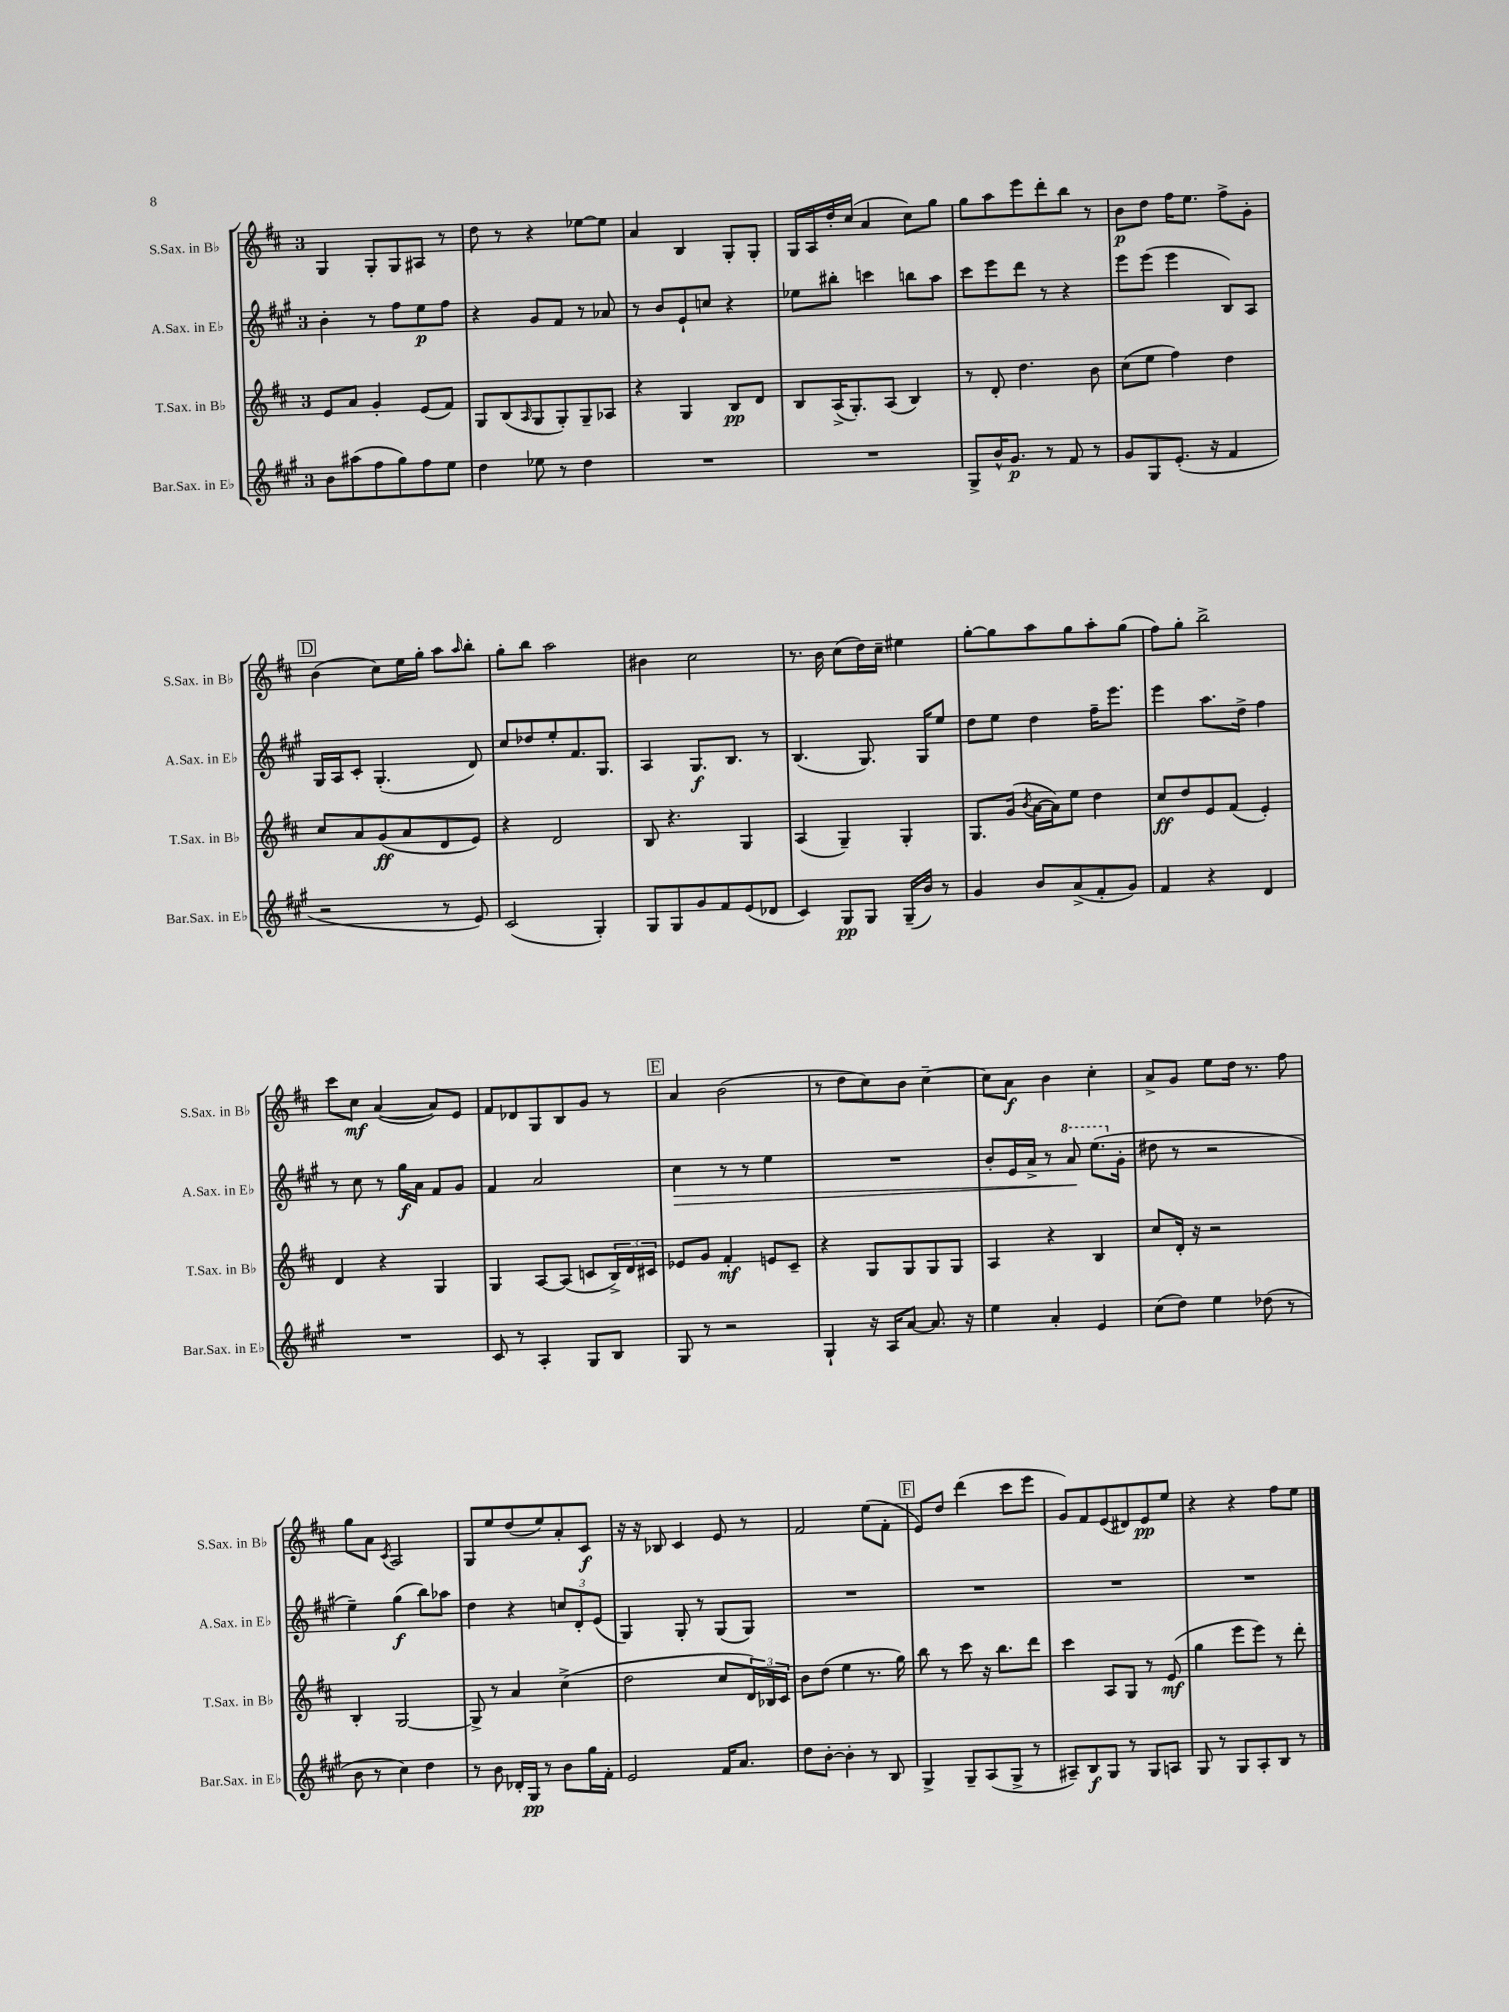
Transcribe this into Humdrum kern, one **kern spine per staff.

**kern	**kern	**kern	**kern
*staff4	*staff3	*staff2	*staff1
*clefG2	*clefG2	*clefG2	*clefG2
*k[f#c#g#]	*k[f#c#]	*k[f#c#g#]	*k[f#c#]
*M3/4	*M3/4	*M3/4	*M3/4
8b	8e	4b'	4G
(8aa#	8a	.	.
8ff#	4g'	8r	8G'
8gg#)	.	8ff#	8G
8ff#	(8e	8ee	8A#
8ee	8f#)	8ff#	8r
=	=	=	=
4dd	8G	4r	8dd
.	(8B	.	8r
.	16qqA	.	.
8ee-	8G	8g#	4r
8r	8G')	8f#	.
4dd	8G~	8r	[8ee-
.	8A-	8a-	8ee-]
=	=	=	=
2.r	4r	8r	4a
.	.	8b	.
.	4G	8e`	4B
.	.	8cc	.
.	8B	4r	8G'
.	8d	.	8G'
=	=	=	=
2.r	8B	8ee-	16G
.	.	.	16A
.	(16A^	8bb#'	16dd'
.	8.G')	.	(16cc#
.	.	4ccc	4a
.	(8A	.	.
.	4B)	8bb	8cc#)
.	.	8aa	8gg
=	=	=	=
8G#^	8r	8ccc#	8gg
16b^^	8d'	8eee	8aa
8.g#	.	.	.
.	4.dd	8ddd	8eee
8r	.	8r	8ddd'
8f#	.	4r	8bb
8r	8b	.	8r
=	=	=	=
8g#	(8cc#	8eee	8b
8G#	8ee	(8eee	8dd
(8.e'	4ff#)	4eee	16ff#
.	.	.	8.ee
16r	.	.	.
4f#	4dd	8B)	8ff#^
.	.	8A	8g'
=	=	=	=
2r	8cc#	16G#	(4b
.	.	16A	.
.	8a	8c#'	.
.	(8g	(4.G#'	8cc#)
.	8a	.	16ee
.	.	.	16gg'
8r	8d	.	8aa
.	.	.	16qqaa
8e)	8e)	8d)	8bb'
=	=	=	=
(2c#	4r	8cc#	8gg'
.	.	8dd-	8bb
.	2d	8ee'	2aa
.	.	8.f#	.
4G#')	.	.	.
.	.	8.G#	.
=	=	=	=
8G#	8B	4A	4b#
8G#	4.r	.	.
8g#	.	8.G#	2cc#
8f#	.	.	.
.	.	8.B	.
(8e	4G	.	.
8d-	.	8r	.
=	=	=	=
4c#)	(4A	(4.B	8.r
.	.	.	16b
8G#	4G~)	.	(8cc#
8G#	.	8.G#)	16dd)
.	.	.	16cc#~
(16G#~	4G'	.	4ee#
16b)	.	16G#	.
8r	.	8ee	.
=	=	=	=
4g#	8.G	8dd	[8gg'
.	.	8ee	8gg]
.	(16g	.	.
.	8qb	.	.
8b	[16a	4dd	8aa
.	16a])	.	.
(8a^	8ee	.	8gg
8f#'	4dd	16ff#~	8aa'
.	.	8.eee	.
8g#)	.	.	(8gg
=	=	=	=
4f#	8cc#	4eee	8ff#)
.	8dd	.	8gg'
4r	8e	8.aa	2bb^
.	(8f#	.	.
.	.	16dd^	.
4d	4e')	4ff#	.
=	=	=	=
2.r	4d	8r	8ccc#
.	.	8cc#	8cc#
.	4r	8r	([4a
.	.	16gg#	.
.	.	16a	.
.	4G	8f#	8a])
.	.	8g#	8e
=	=	=	=
8c#	4G	4f#	8f#
8r	.	.	8d-
4A'	[8A	2a	8G
.	(8A]	.	8B
8G#	8c	.	8g
8B	24B^)	.	8r
.	24d	.	.
.	24c#	.	.
=	=	=	=
8G#	8e-	4cc#	4a
8r	8g	.	.
2r	4f#'	8r	(2b
.	.	8r	.
.	8e	4ee	.
.	8c#~	.	.
=	=	=	=
4G#`	4r	2.r	8r
.	.	.	8dd
16r	8G	.	8cc#)
16A	.	.	.
[8a	8G	.	8b
8.a]	8G	.	[4cc#~
.	8G	.	.
16r	.	.	.
=	=	=	=
4ee	4A	8b'	8cc#]
.	.	16e	8a
.	.	16a^	.
4a'	4r	8r	4b
.	.	8aa	.
4e	4B	(8.eee	4cc#'
.	.	16g#'	.
=	=	=	=
(8cc#	8cc#	8dd#	8a^
8dd)	16d'	8r	8g
.	16r	.	.
4ee	2r	2r	8ee
.	.	.	16dd
.	.	.	8.r
(8dd-	.	.	.
8r	.	.	8ff#
=	=	=	=
8b	4B'	4ee~)	8gg
8r	.	.	8a
.	.	.	8qc#
4cc#)	[2G	(4gg#	2A
4dd	.	8bb)	.
.	.	8aa-	.
=	=	=	=
8r	8G^]	4dd	8G
8b	8r	.	8ee
16d-'	4a	4r	(8dd
16G#	.	.	.
8r	.	.	8ee)
8b	(4cc#^	12cc	8a'
.	.	12d'	.
16gg#	.	.	8c#
.	.	(12e	.
16f#'	.	.	.
=	=	=	=
2e	2dd	4G#)	16r
.	.	.	16r
.	.	.	8B-
.	.	8G#'	4c#
.	.	8r	.
16f#	8cc#	(8G#	8e
8.a	.	.	.
.	24d)	8G#)	8r
.	24B-	.	.
.	24c#	.	.
=	=	=	=
8dd	8b	2.r	2f#
[8b'	(8dd	.	.
4b']	4ee	.	.
8r	8.r	.	(8ee
8B	.	.	8f#'
.	16gg)	.	.
=	=	=	=
4G#^	8bb	2.r	8e)
.	8r	.	8dd
8G#~	8ccc#	.	(4ddd
(8A	16r	.	.
.	8.bb	.	.
8G#^	.	.	8ccc#
8r	8ddd	.	8eee
=	=	=	=
8A#~)	4ccc#	2.r	8g)
8B	.	.	8f#
8G#	8A	.	(8e
8r	8G	.	8d#)
8G#	8r	.	8e
8A	(8e	.	8ee
=	=	=	=
8G#	4gg	2.r	4r
8r	.	.	.
8G#	8eee	.	4r
8A'	8eee)	.	.
8B	8r	.	8ff#
8r	8ddd'	.	8ee
==	==	==	==
*-	*-	*-	*-
